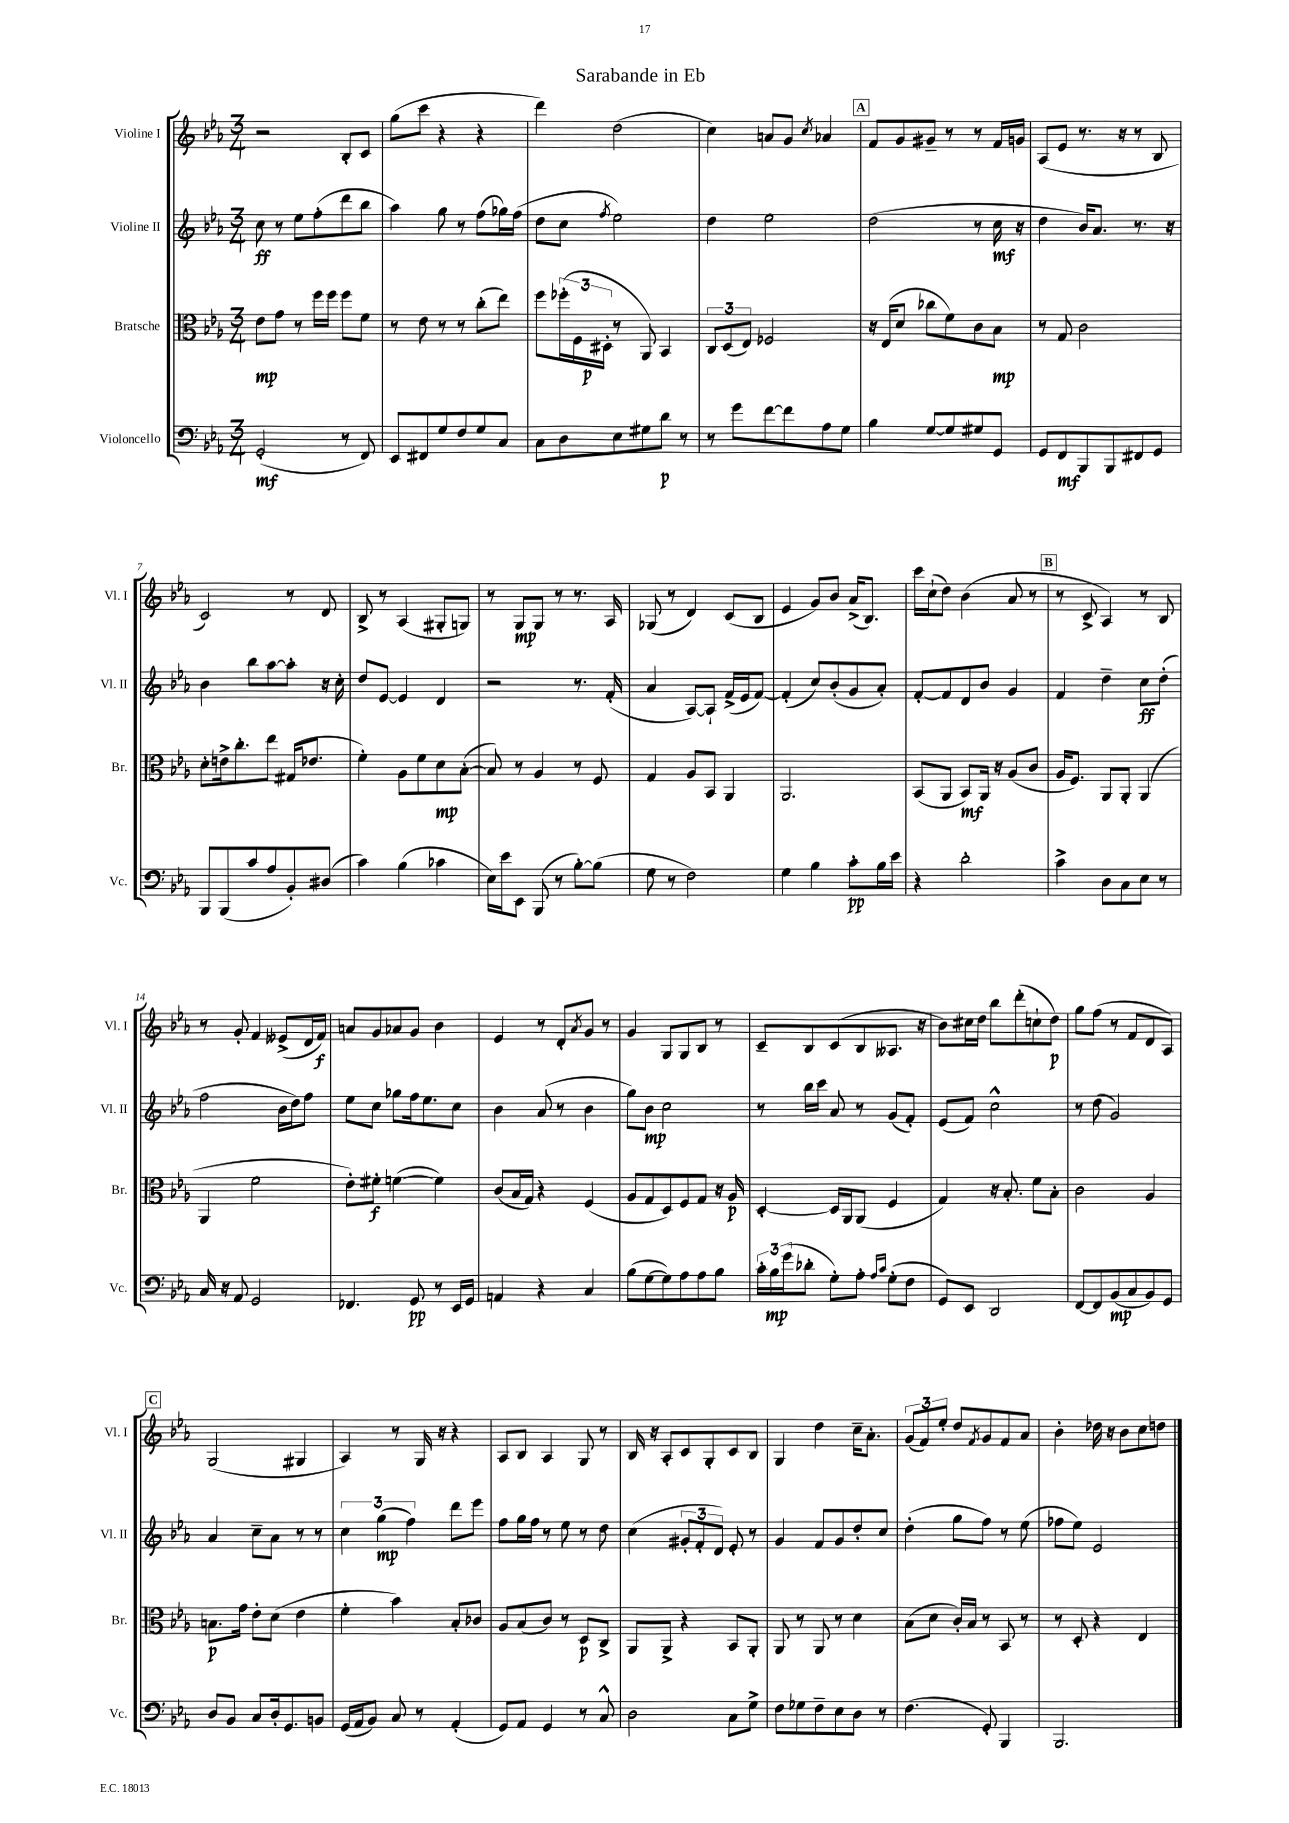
\header { title = "Sarabande in Eb" }
<<
\new StaffGroup <<
\new Staff = "s0" \with { instrumentName = "Violine I" shortInstrumentName = "Vl. I" } {
    \clef treble \key ees \major \numericTimeSignature \time 3/4
    r2 bes8-. c'8 |
    g''8( c'''8 r4 r4 |
    d'''4) d''2( |
    c''4) a'8 g'8 \acciaccatura { c''8 } aes'4 |
    \mark \markup { \box "A" } f'8 g'8 gis'8-- r8 r8 f'16 g'16 |
    aes8( ees'8 r8. r16 r8 bes8 |
    c'2) r8 d'8 |
    bes8-> r8 aes4( gis8-. g8) |
    r8 g8\mp g8 r8 r8. aes16 |
    ges8( r8 d'4) c'8( bes8 |
    ees'4 g'8) bes'8 aes'16->( bes8.) |
    c'''16 c''16-!( d''8) bes'4( aes'8 r8 |
    \mark \markup { \box "B" } r8 c'8-> aes4) r8 bes8 |
    r8 g'8-. f'4 eeses'8->( d'16 f'16\f) |
    a'8 g'8 aes'8 g'8 bes'4 |
    ees'4 r8 d'8-. \acciaccatura { aes'8 } g'8 r8 |
    g'4 g8 g8 bes8 r8 |
    c'8-- bes8 c'8( bes8 aeses8. r16 |
    bes'8) cis''16 d''16 bes''8 d'''8-.( c''8-! d''8\p) |
    g''8 f''8( r8 f'8 d'8 aes8) |
    \mark \markup { \box "C" } g2( gis4 |
    aes4) r8 g16 r16 r4 |
    aes8 bes8 aes4 g8 r8 |
    bes16 r16 aes8-. c'8 g8-. c'8 bes8 |
    g4 d''4 c''16-- aes'8.-. |
    \tuplet 3/2 { g'8( f'8) ees''8-. } d''8 \acciaccatura { f'8 } g'8 f'8 aes'8 |
    bes'4-. des''16 r16 bes'8 c''8 d''8 \bar "|." |
}
\new Staff = "s1" \with { instrumentName = "Violine II" shortInstrumentName = "Vl. II" } {
    \clef treble \key ees \major \numericTimeSignature \time 3/4
    c''8\ff r8 ees''8 f''8-.( d'''8 bes''8 |
    aes''4) g''8 r8 f''8( ges''16) f''16( |
    d''8 c''8 \acciaccatura { f''8 } ees''2) |
    d''4 ees''2 |
    \mark \markup { \box "A" } d''2( r8 c''16\mf r16 |
    d''4 bes'16) aes'8. r8. r16 |
    bes'4 bes''8 aes''8~ aes''8-. r16 c''16-. |
    d''8 ees'8~ ees'4 d'4 |
    r2 r8. f'16-.( |
    aes'4 aes8~) aes8-! f'16->( ees'16 f'8~) |
    f'4-.( c''8) bes'8-.( g'8 aes'8-.) |
    f'8~-. f'8 d'8 bes'8 g'4 |
    \mark \markup { \box "B" } f'4 d''4-- c''8\ff d''8-.( |
    f''2 bes'16 d''16) f''8 |
    ees''8 c''8 ges''8 f''16 ees''8. c''8 |
    bes'4 aes'8( r8 bes'4 |
    g''8) bes'8\mp c''2 |
    r8 bes''16 c'''16 aes'8 r8 g'8( f'8-.) |
    ees'8( f'8) c''2-^ |
    r8 d''8( g'2) |
    \mark \markup { \box "C" } aes'4 c''8-- aes'8 r8 r8 |
    \tuplet 3/2 { c''4 g''4\mp( f''4) } d'''8 ees'''8 |
    f''8 g''16 f''16 r8 ees''8 r8 d''8 |
    c''4( \tuplet 3/2 { gis'8-. f'8-. d'8) } ees'8-. r8 |
    g'4 f'8 g'8 d''8-. c''8 |
    d''4-.( g''8 f''8) r8 ees''8( |
    fes''8 ees''8) ees'2 \bar "|." |
}
\new Staff = "s2" \with { instrumentName = "Bratsche" shortInstrumentName = "Br." } {
    \clef alto \key ees \major \numericTimeSignature \time 3/4
    ees'8\mp g'8 r8 f''16 f''16 f''8 f'8 |
    r8 ees'8 r8 r8 c''8-.( ees''8) |
    f''8 \tuplet 3/2 { fes''16-.( f16 dis16-.\p } r8 aes,8) bes,4 |
    \tuplet 3/2 { c8 d8( ees8) } fes2 |
    \mark \markup { \box "A" } r16 ees16( d'8 ces''8 f'8) c'8 bes8\mp |
    r8 g8 c'2 |
    d'8-. e'16-> c''8.-. ees''8 gis16( ees'8. |
    f'4-.) aes8 f'8 d'8\mp bes8~-.( |
    bes8) r8 aes4 r8 f8 |
    g4 aes8 bes,8 aes,4 |
    aes,2. |
    bes,8( aes,8 bes,8\mf) aes,16 r16 aes8( c'8 |
    \mark \markup { \box "B" } aes16 f8.) aes,8 aes,8-. aes,4( |
    aes,4 f'2 |
    ees'8-.) fis'8-.\f f'4~( f'4) |
    c'8( bes16 g16) r4 f4( |
    aes8 g8 d8) f8 g8 r16 aes16\p |
    d4~-. d16 aes,16 aes,8( f4 |
    g4) r16 bes8.-. f'8 bes8-. |
    c'2 aes4 |
    \mark \markup { \box "C" } b8.\p g'16 ees'8-. d'8( ees'4 |
    f'4-. bes'4) bes8-. ces'8 |
    aes8 bes8( c'8) r8 d8\p c8-> |
    aes,8 aes,8-> r4 bes,8 aes,8-. |
    aes,8 r8 aes,8 r8 d'4 |
    bes8( d'8 c'16-.) bes16 r8 bes,8 r8 |
    r8 d8-. r4 ees4 \bar "|." |
}
\new Staff = "s3" \with { instrumentName = "Violoncello" shortInstrumentName = "Vc." } {
    \clef bass \key ees \major \numericTimeSignature \time 3/4
    g,2-.\mf( r8 f,8) |
    ees,8 fis,8 g8 f8 g8 c8 |
    c8 d8 ees8 gis8 d'8\p r8 |
    r8 g'8 f'8~ f'8 aes8 g8 |
    \mark \markup { \box "A" } bes4 g8~ g8 gis8 g,8 |
    g,8 f,8\mf bes,,8 bes,,8 fis,8 g,8 |
    bes,,8 bes,,8( c'8 aes8 bes,8-.) dis8( |
    c'4) bes4( ces'4 |
    ees16) ees'16 ees,8 bes,,8( r8 bes8~-.) bes8( |
    g8 r8 f2) |
    g4 bes4 c'8-.\pp bes16 ees'16 |
    r4 d'2-. |
    \mark \markup { \box "B" } c'4-> d8 c8 ees8 r8 |
    c16 r16 aes,8 g,2 |
    fes,4. g,8\pp r8 ees,16 g,16 |
    a,4 r4 c4 |
    bes8( g8~ g8) aes8 aes8 bes8 |
    \tuplet 3/2 { c'16-. bes16\mp g'16( } des'8-. g8-.) aes8-. \grace { aes16 c'16 } g8-.( f8 |
    g,8) ees,8 d,2 |
    f,8~ f,8 bes,8\mp( c8 bes,8) g,8 |
    \mark \markup { \box "C" } d8 bes,8 c8 d16-. g,8. b,8 |
    g,16( aes,16 bes,8) c8 r8 aes,4-.( |
    g,8) aes,8 g,4 r8 c8-^ |
    d2 c8 g8-> |
    f8 ges8 f8-- ees8 d8 r8 |
    f4.( g,8-.) bes,,4 |
    bes,,2. \bar "|." |
}
>>
>>
